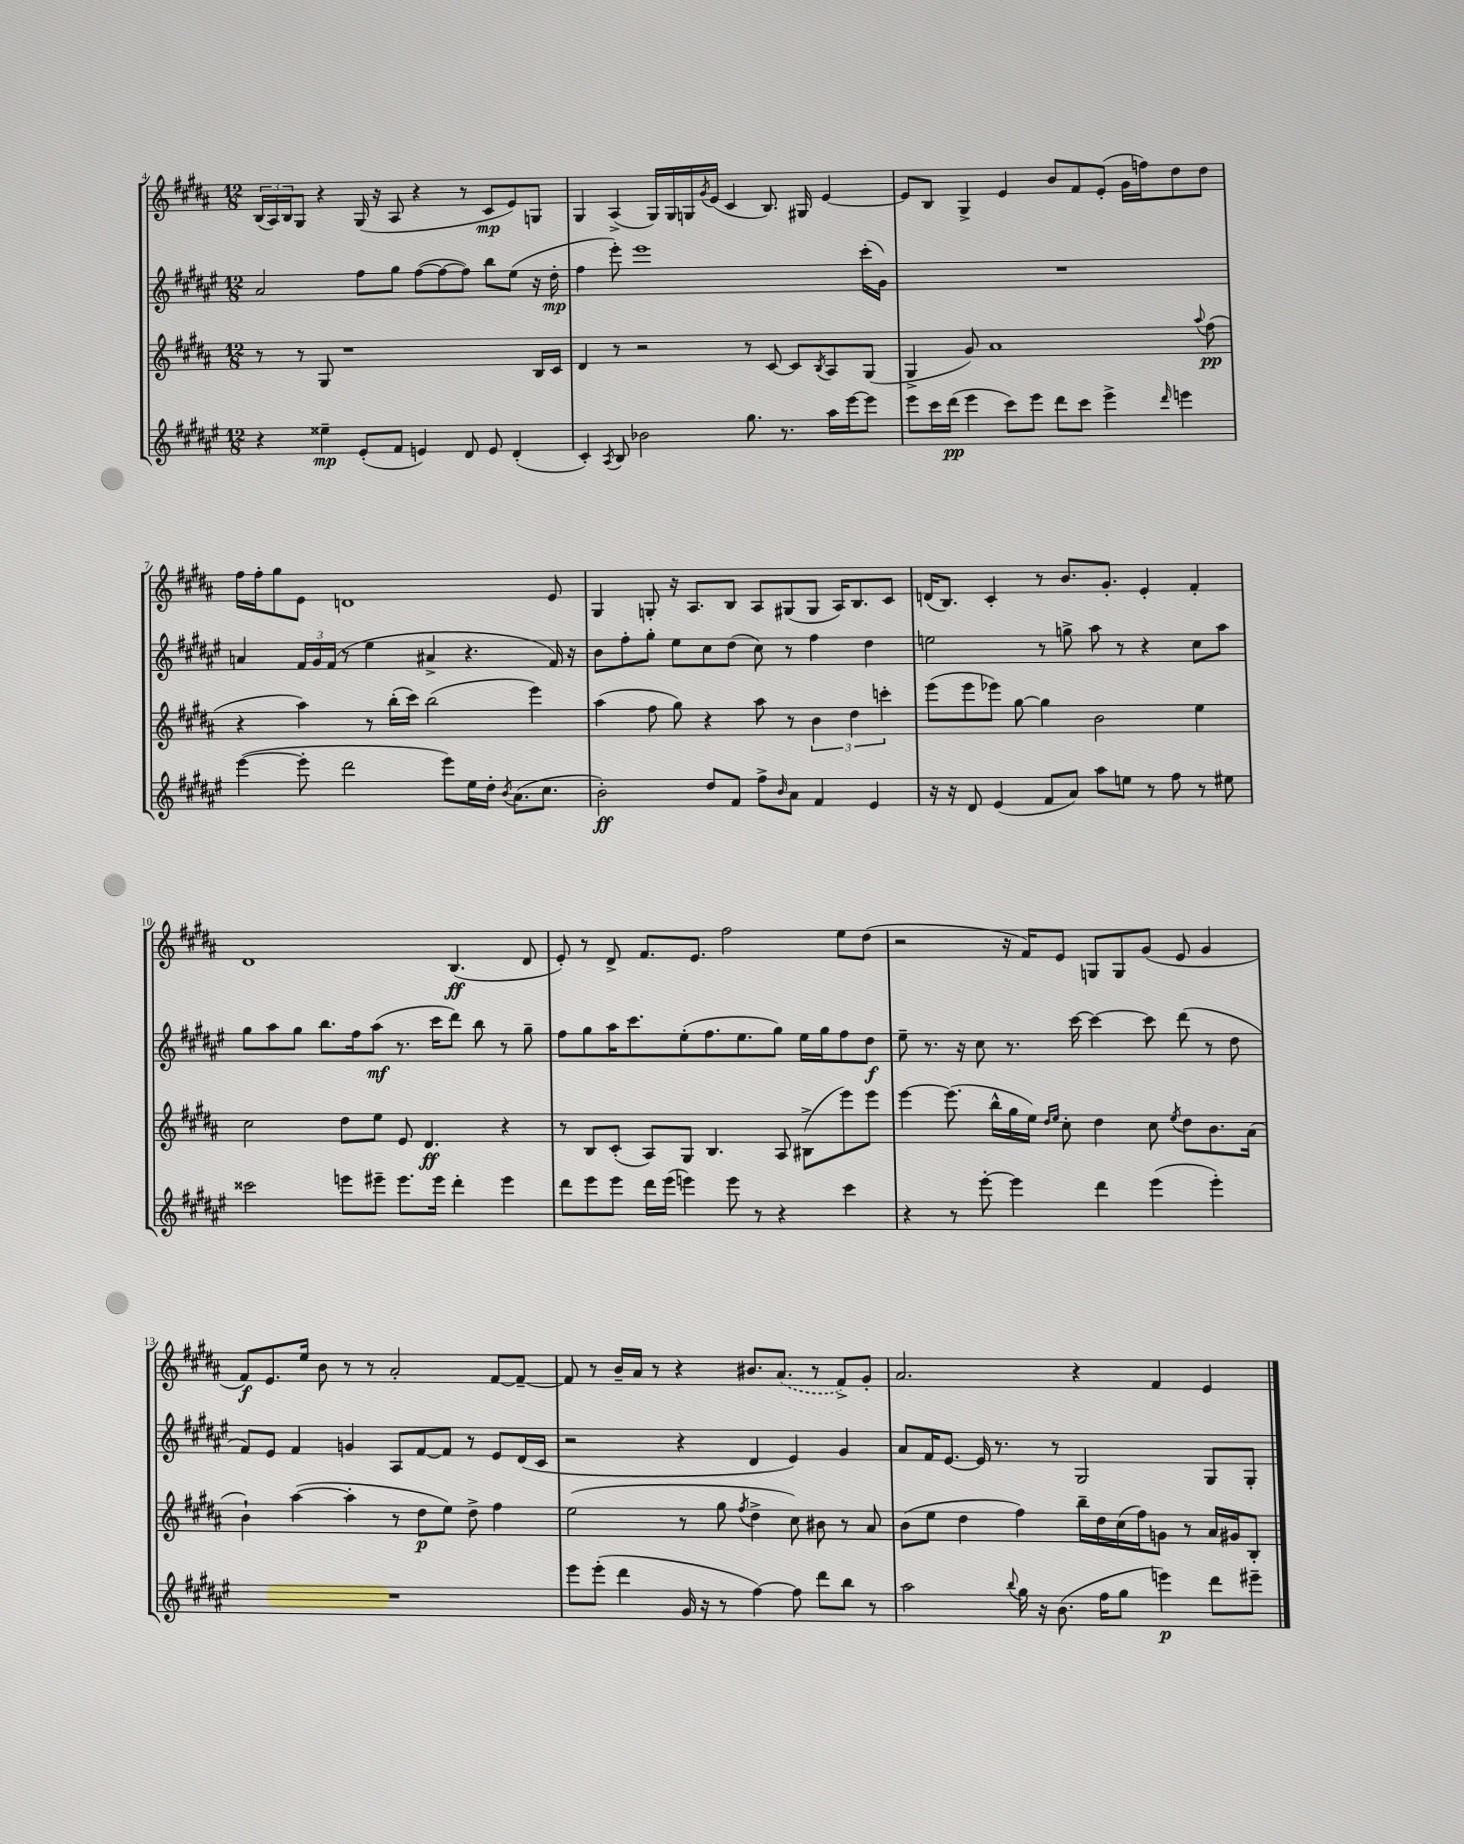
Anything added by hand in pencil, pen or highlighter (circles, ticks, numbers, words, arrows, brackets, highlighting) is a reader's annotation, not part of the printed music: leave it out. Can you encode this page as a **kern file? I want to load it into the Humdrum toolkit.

**kern	**dynam	**kern	**dynam	**kern	**dynam	**kern	**dynam
*part4	*part4	*part3	*part3	*part2	*part2	*part1	*part1
*staff4	*staff4	*staff3	*staff3	*staff2	*staff2	*staff1	*staff1
*clefG2	*	*clefG2	*	*clefG2	*	*clefG2	*
*k[f#c#g#d#a#e#]	*	*k[f#c#g#d#a#]	*	*k[f#c#g#d#a#e#]	*	*k[f#c#g#d#a#]	*
*M12/8	*	*M12/8	*	*M12/8	*	*M12/8	*
=4	=4	=4	=4	=4	=4	=4	=4
4r	.	8r	.	2a#/	.	(24B/LL	.
.	.	.	.	.	.	24A#/)	.
.	.	.	.	.	.	24B/J	.
.	.	8r	.	.	.	8G#/J	.
4ee##X~\	mp	8G#/	.	.	.	4r	.
.	.	1r	.	.	.	.	.
(8e#'/L	.	.	.	8ff#\L	.	(16G#/	.
.	.	.	.	.	.	16r	.
8f#/J	.	.	.	8gg#\J	.	8A#/	.
4en/)	.	.	.	([8ff#\L	.	4r	.
.	.	.	.	8ff#\_	.	.	.
8d#/	.	.	.	8ff#\J])	.	8r	.
8e/	.	.	.	8bb\L	.	8c#/L	mp
(4d#'/	.	.	.	(8ee#\J	.	8e/)	.
.	.	16B/LL	.	16r	.	8Gn/J	.
.	.	16c#/JJ	.	16dd#'\	mp	.	.
=5	=5	=5	=5	=5	=5	=5	=5
4c#'/)	.	4d#/	.	4ff#\	.	4G#/	.
8qA#/	.	.	.	.	.	.	.
8B/	.	8r	.	8eee#'\)	.	(4A#^/	.
2b-X\	.	2r	.	1eee#	.	.	.
.	.	.	.	.	.	16G#/LL)	.
.	.	.	.	.	.	16G#/	.
.	.	.	.	.	.	16Gn/	.
.	.	.	.	.	.	8qg#/	.
.	.	.	.	.	.	(16e/JJ	.
.	.	.	.	.	.	4c#/	.
8.gg#\	.	8r	.	.	.	.	.
.	.	[8c#/	.	.	.	8.B/)	.
8.r	.	.	.	.	.	.	.
.	.	8c#/L]	.	.	.	.	.
.	.	.	.	.	.	16G#X/	.
.	.	8qB/	.	.	.	.	.
16aa#\LL	.	8A#/	.	.	.	[4e/	.
[16eee#\J	.	.	.	.	.	.	.
8eee#\J]	.	(8G#/J	.	(16ccc#'\LL	.	.	.
.	.	.	.	16g#\JJ)	.	.	.
=6	=6	=6	=6	=6	=6	=6	=6
8eee#\L	.	4G#^/	.	1.r	.	8e/L]	.
16ccc#\L	.	.	.	.	.	8B/J	.
(16ddd#\JJ	pp	.	.	.	.	.	.
4eee#\	.	8g#/)	.	.	.	4G#^/	.
.	.	1a#	.	.	.	.	.
8ccc#\L)	.	.	.	.	.	4e/	.
8eee#\J	.	.	.	.	.	.	.
8ddd#\L	.	.	.	.	.	8b/L	.
8ccc#\J	.	.	.	.	.	8f#/	.
4eee#^\	.	.	.	.	.	(8e'/J	.
.	.	.	.	.	.	16g#\LL	.
.	.	.	.	.	.	16ffn\J)	.
16qqddd#/	.	.	.	.	.	.	.
4eeen\	.	.	.	.	.	8dd#\	.
.	.	8qqaa#/	.	.	.	.	.
.	.	(8ff#\	pp	.	.	8dd#\J	.
!!LO:LB:g=z
=7	=7	=7	=7	=7	=7	=7	=7
([4eee#\	.	4r	.	4an/	.	16ff#\LL	.
.	.	.	.	.	.	16ff#'\J	.
.	.	.	.	.	.	8gg#\	.
8eee#'\]	.	4aa#\)	.	24f#/LL	.	8e\J	.
.	.	.	.	24g#/	.	.	.
.	.	.	.	(24f#/JJ	.	.	.
2ddd#\	.	.	.	8r	.	1dn	.
.	.	8r	.	4ee#\	.	.	.
.	.	(16bb'\LL	.	.	.	.	.
.	.	16ccc#\JJ)	.	.	.	.	.
.	.	(2bb\	.	4a#X^/	.	.	.
8eee#\L)	.	.	.	.	.	.	.
16ee#\L	.	.	.	4.r	.	.	.
16dd#'\JJ	.	.	.	.	.	.	.
8qb/	.	.	.	.	.	.	.
(8.a#\L	.	.	.	.	.	.	.
.	.	4eee\)	.	.	.	.	.
8.cc#\J	.	.	.	.	.	.	.
.	.	.	.	16f#/)	.	8e/	.
.	.	.	.	16r	.	.	.
=8	=8	=8	=8	=8	=8	=8	=8
2b'\)	ff	(4aa#\	.	8b\L	.	4G#/	.
.	.	.	.	8ff#'\	.	.	.
.	.	8ff#\	.	8gg#'\J	.	8Gn'/	.
.	.	8gg#\)	.	8ee#\L	.	16r	.
.	.	.	.	.	.	8.A#/L	.
8dd#/L	.	4r	.	8cc#\	.	.	.
8f#/J	.	.	.	(8dd#\J	.	8B/J	.
8ff#^\L	.	8aa#\	.	8cc#\)	.	8A#/L	.
16qqb/	.	.	.	.	.	.	.
8a#\J	.	8r	.	8r	.	(8G#X/	.
4f#/	.	6b\	.	4ff#\	.	8G#/J	.
.	.	.	.	.	.	16A#/KL)	.
.	.	6dd#\	.	.	.	.	.
.	.	.	.	.	.	8.B/	.
4e#/	.	.	.	4dd#\	.	.	.
.	.	6cccn'\	.	.	.	.	.
.	.	.	.	.	.	8c#/J	.
=9	=9	=9	=9	=9	=9	=9	=9
16r	.	(8eee\L	.	2een\	.	(16dn/KL	.
16r	.	.	.	.	.	8.B/J)	.
8d#/	.	8eee\	.	.	.	.	.
(4e#/	.	8eee-X\J)	.	.	.	4c#'/	.
.	.	[8gg#\	.	.	.	.	.
8f#/L	.	4gg#\]	.	8r	.	8r	.
8a#/J)	.	.	.	8ggn^\	.	8.b/L	.
8aa#\L	.	2b\	.	8aa#\	.	.	.
.	.	.	.	.	.	8.g#'/J	.
8een\J	.	.	.	8r	.	.	.
8r	.	.	.	4r	.	4e'/	.
8ff#\	.	.	.	.	.	.	.
8r	.	4ee\	.	8cc#\L	.	4f#'/	.
8ee#X\	.	.	.	8aa#\J	.	.	.
!!LO:LB:g=z
=10	=10	=10	=10	=10	=10	=10	=10
2ccc##X\	.	2cc#\	.	8gg#\L	.	1d#	.
.	.	.	.	8aa#\	.	.	.
.	.	.	.	8gg#\J	.	.	.
.	.	.	.	8.bb\L	.	.	.
8eeen\L	.	8dd#\L	.	.	.	.	.
.	.	.	.	16ff#\k	.	.	.
8eee#X~\J	.	8ee\J	.	(8aa#\J	mf	.	.
8.eee#\L	.	8e/	.	8.r	.	.	.
.	.	4.d#/	ff	.	.	.	.
16eee#\Jk	.	.	.	16ccc#\KL	.	.	.
4ddd#'\	.	.	.	8ddd#\J)	.	(4.B/	ff
.	.	.	.	8bb\	.	.	.
4eee#\	.	4r	.	8r	.	.	.
.	.	.	.	8gg#~\	.	8d#/	.
=11	=11	=11	=11	=11	=11	=11	=11
8ddd#\L	.	8r	.	8ff#\L	.	8e'/)	.
8eee#\	.	8B/L	.	8gg#\	.	8r	.
8eee#\J	.	(8c#'/J	.	16aa#\K	.	8d#^/	.
.	.	.	.	8.ccc#\	.	.	.
16ddd#\LL	.	8A#/L)	.	.	.	8.f#/L	.
(16eee#\JJ	.	.	.	.	.	.	.
4eeen\)	.	8G#/J	.	(8ee#'\	.	.	.
.	.	.	.	.	.	8.e/J	.
.	.	4.B/	.	8.ff#\	.	.	.
8eee\	.	.	.	.	.	2ff#\	.
.	.	.	.	8.ee#\	.	.	.
8r	.	.	.	.	.	.	.
4r	.	8A#/	.	8gg#\J)	.	.	.
.	.	(8B#X^\L	.	16ee#\LL	.	.	.
.	.	.	.	16gg#\J	.	.	.
4ccc#\	.	8eee\)	.	8ff#\	.	8ee\L	.
.	.	8eee\J	.	8dd#\J	f	(8dd#\J	.
=12	=12	=12	=12	=12	=12	=12	=12
4r	.	[4eee\	.	8ee#~\	.	2r	.
.	.	.	.	8.r	.	.	.
8r	.	(8.eee\]	.	.	.	.	.
.	.	.	.	16r	.	.	.
[8eee#'\	.	.	.	8cc#\	.	.	.
.	.	16bb^^\LL	.	.	.	.	.
4eee#\]	.	16gg#\	.	8.r	.	16r	.
.	.	16ee\JJ)	.	.	.	16f#/KL)	.
.	.	16qqdd#/LL	.	.	.	.	.
.	.	16qqee/JJ	.	.	.	.	.
.	.	8cc#'\	.	.	.	8e/J	.
.	.	.	.	[16ccc#\	.	.	.
4ddd#\	.	4dd#\	.	4ccc#\_	.	8Gn/L	.
.	.	.	.	.	.	8G/	.
(4eee#\	.	8cc#\	.	8ccc#\]	.	(8g#/J	.
.	.	8qee/	.	.	.	.	.
.	.	8dd#\L	.	(8ddd#\	.	8e/	.
4eee#'\)	.	8.b\	.	8r	.	4g#/	.
.	.	.	.	8dd#\	.	.	.
.	.	(16a#\Jk	.	.	.	.	.
!!LO:LB:g=z
=13	=13	=13	=13	=13	=13	=13	=13
1.r	.	4b`\)	.	8f#/L)	.	8f#/L)	f
.	.	.	.	8e#/J	.	8.e/	.
.	.	([4aa#\	.	4f#/	.	.	.
.	.	.	.	.	.	16ee/Jk	.
.	.	.	.	.	.	8b\	.
.	.	4aa#'\]	.	4gn/	.	8r	.
.	.	.	.	.	.	8r	.
.	.	8r	.	8A#/L	.	2a#'/	.
.	.	8dd#\L	p	[8f#/	.	.	.
.	.	8ee\J)	.	8f#/J]	.	.	.
.	.	8dd#^\	.	8r	.	.	.
.	.	4ff#\	.	8e#/L	.	[8f#/L	.
.	.	.	.	(16d#/L	.	8f#~/J_	.
.	.	.	.	16c#/JJ	.	.	.
=14	=14	=14	=14	=14	=14	=14	=14
8eee#\L	.	(2ee\	.	2r	.	8f#/]	.
(8eee#'\J	.	.	.	.	.	8r	.
4ddd#\	.	.	.	.	.	16b~/LL	.
.	.	.	.	.	.	16a#/JJ	.
.	.	.	.	.	.	8r	.
16g#/	.	8r	.	4r	.	4r	.
16r	.	.	.	.	.	.	.
8r	.	8gg#\	.	.	.	.	.
.	.	8qff#/	.	.	.	.	.
[4ff#\)	.	4dd#^\	.	4d#/	.	8.b#X/L	.
.	.	.	.	.	.	(8.a#/J	.
8ff#\]	.	8cc#\)	.	4e#/)	.	.	.
8ddd#\L	.	8b#X\	.	.	.	8r	.
8bb\J	.	8r	.	4g#/	.	8f#^/L)	.
8r	.	8a#/	.	.	.	8g#'/J	.
=15	=15	=15	=15	=15	=15	=15	=15
2aa#\	.	(8b\L	.	8a#/L	.	2.a#/	.
.	.	8ee\J	.	16f#/K	.	.	.
.	.	.	.	[8.e#/J	.	.	.
.	.	4dd#\	.	.	.	.	.
.	.	.	.	16e#/]	.	.	.
.	.	.	.	8.r	.	.	.
8qqbb/	.	.	.	.	.	.	.
16gg#\	.	4ff#\)	.	.	.	.	.
16r	.	.	.	.	.	.	.
(8.b\	.	.	.	8r	.	.	.
.	.	16bb~\LL	.	2G#/	.	4r	.
16ff#\KL	.	16dd#\	.	.	.	.	.
8gg#\J	.	(16cc#\	.	.	.	.	.
.	.	16ff#\J)	.	.	.	.	.
4eeen\)	p	8gn\J	.	.	.	4f#/	.
.	.	8r	.	.	.	.	.
8ddd#\L	.	16a#/LL	.	8G#/L	.	4e/	.
.	.	16g#X/J	.	.	.	.	.
8eee#X~\J	.	8B'/J	.	8G#'/J	.	.	.
==	==	==	==	==	==	==	==
*-	*-	*-	*-	*-	*-	*-	*-
